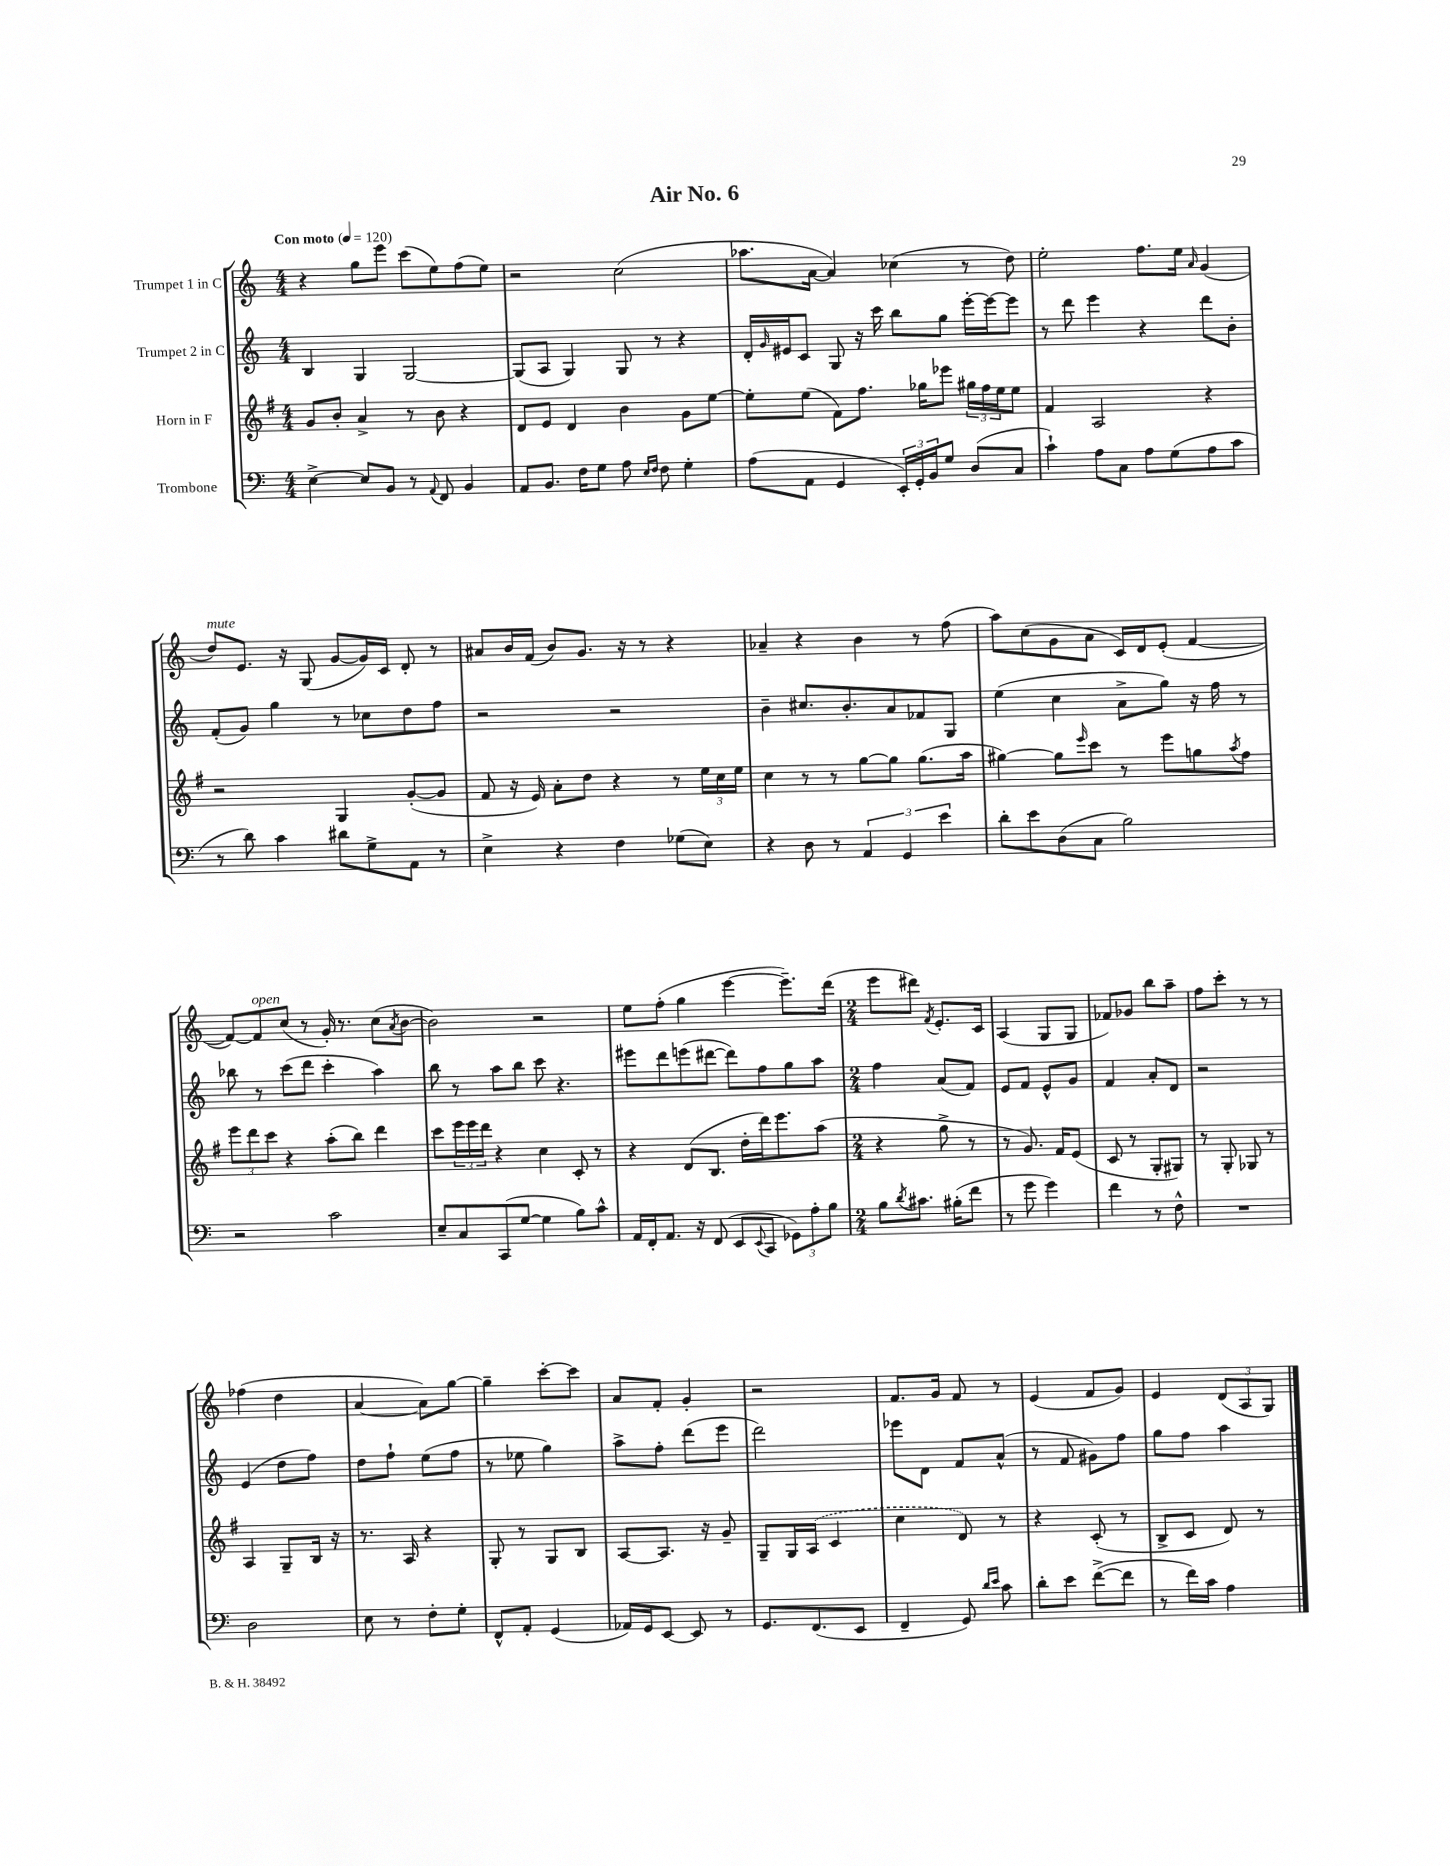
\header { title = "Air No. 6" }
<<
\new StaffGroup <<
\new Staff = "s0" \with { instrumentName = "Trumpet 1 in C" } {
    \clef treble \key c \major \numericTimeSignature \time 4/4 \tempo "Con moto" 4 = 120
    r4 g''8 e'''8 c'''8( e''8) f''8( e''8) |
    r2 c''2( |
    aes''8. a'16~ a'4) ces''4( r8 d''8) |
    e''2-. f''8. e''16 \grace { a'16 } g'4( |
    d''8^\markup { \italic "mute" }) e'8. r16 g8( g'8~ g'16) c'16 d'8-. r8 |
    ais'8 b'16 f'16( b'8) g'8. r16 r8 r4 |
    aes'4-- r4 b'4 r8 f''8( |
    a''8) c''8( g'8 a'8 c'16) d'16 e'8-.( f'4~ |
    f'8~) f'8^\markup { \italic "open" } c''8( r8 g'16-.) r8. c''8( \acciaccatura { a'8 } b'8~ |
    b'2) r2 |
    e''8 f''8-.( g''4 e'''4~ e'''8.--) d'''16( |
    \numericTimeSignature \time 2/4 e'''8 dis'''8) \acciaccatura { f'8 } e'8.-. c'16 |
    a4( g8 g8 |
    fes'8) ges'8 b''8 a''8-- |
    f''8 c'''8-. r8 r8 |
    fes''4( d''4 |
    a'4~ a'8) g''8~ |
    g''4-- c'''8~-. c'''8 |
    a'8 f'8-. g'4-. |
    r2 |
    f'8. g'16 f'8 r8 |
    e'4( f'8 g'8) |
    e'4 \tuplet 3/2 { d'8( a8 g8) } \bar "|." |
}
\new Staff = "s1" \with { instrumentName = "Trumpet 2 in C" } {
    \clef treble \key c \major \numericTimeSignature \time 4/4
    b4 g4 g2~ |
    g8( a8 g4) g8 r8 r4 |
    d'16-. \grace { g'16 } eis'16 c'8 g8 r16 c'''16 b''8 g''8 e'''16~-. e'''16~ e'''8 |
    r8 d'''8 e'''4 r4 d'''8 b'8-. |
    f'8-.( g'8) g''4 r8 ces''8 d''8 f''8 |
    r2 r2 |
    b'4-- cis''8. b'8.-. a'8 fes'8 g8 |
    e''4( c''4 a'8-> g''8) r16 f''16 r8 |
    bes''8 r8 c'''8( d'''8 c'''4-. a''4) |
    b''8 r8 a''8 b''8 c'''8 r4. |
    eis'''8 d'''8 e'''8( dis'''8~ dis'''8) f''8 g''8 a''8 |
    \numericTimeSignature \time 2/4 f''4 a'8( f'8) |
    e'8 f'8 e'8-^ g'8 |
    f'4 a'8-. d'8 |
    r2 |
    e'4( d''8 f''8) |
    d''8 f''8-! e''8( f''8 |
    r8 ees''8 g''4) |
    a''8-> f''8-. d'''8( e'''8 |
    d'''2) |
    ees'''8 d'8 f'8 a'8-^( |
    r8 f'8 gis'8) f''8 |
    g''8 f''8 a''4 \bar "|." |
}
\new Staff = "s2" \with { instrumentName = "Horn in F" } {
    \clef treble \key g \major \numericTimeSignature \time 4/4
    g'8 b'8-. a'4-> r8 b'8 r4 |
    d'8 e'8 d'4 b'4 g'8 e''8~ |
    e''8-. e''8( fis'8) fis''8. ges''16 ees'''8 \tuplet 3/2 { gis''16 fis''16 e''16 } e''8 |
    fis'4 a2 r4 |
    r2 g4 g'8~-.( g'8 |
    fis'8 r16 e'16) a'8-. d''8 r4 r8 \tuplet 3/2 { e''16 c''16 e''16 } |
    c''4 r8 r8 g''8~ g''8 g''8.( a''16 |
    gis''4~) gis''8 \grace { e'''16 } c'''8 r8 e'''8 g''8 \acciaccatura { a''8 } fis''8 |
    \tuplet 3/2 { e'''8 d'''8 c'''8 } r4 a''8-.( b''8) d'''4 |
    c'''8 \tuplet 3/2 { e'''16 e'''16 d'''16 } r4 c''4 c'8-. r8 |
    r4 d'8( b8. d''16-. d'''16) e'''8. a''8( |
    \numericTimeSignature \time 2/4 r4 g''8-> r8 |
    r8 g'8.) fis'16 e'8( |
    c'8 r8 g8-. gis8) |
    r8 g8-. ges8 r8 |
    a4 g8-- b16 r16 |
    r8. a16 r4 |
    g8-. r8 g8 b8 |
    a8~ a8. r16 g'8-- |
    g8-- g16 \once \slurDashed a16( c'4 |
    c''4 d'8) r8 |
    r4 c'8-.( r8 |
    b8-> c'8 d'8) r8 \bar "|." |
}
\new Staff = "s3" \with { instrumentName = "Trombone" } {
    \clef bass \key c \major \numericTimeSignature \time 4/4
    e4~-> e8 b,8 r8 \appoggiatura { a,8 } f,8 b,4 |
    a,8 b,8. f16 g8 a8 \grace { e16 f16 } f8 g4-. |
    a8( a,8 g,4 \tuplet 3/2 { e,16-.) g,16-. b,16 } g8 d8( c8 |
    c'4-!) a8 c8 a8 g8( a8 c'8 |
    r8 d'8) c'4 dis'8 g8-> a,8 r8 |
    e4-> r4 f4 ges8( e8) |
    r4 d8 r8 \tuplet 3/2 { a,4 g,4 e'4 } |
    d'8-. e'8 d8( c8 b2) |
    r2 c'2 |
    e8-- c8 c,8( g8~ g4 b8) c'8-^ |
    a,16 f,16-. a,8. r16 f,8( e,8 \appoggiatura { e,8 } c,8 \tuplet 3/2 { ges,8) a8-. b8 } |
    \numericTimeSignature \time 2/4 b8 \acciaccatura { d'8 } cis'8. bis16-.( f'8 |
    r8 g'8 g'4) |
    f'4 r8 f8-^ |
    R2 |
    d2 |
    e8 r8 f8-. g8-. |
    f,8-^ a,8-. g,4( |
    aes,16) g,16 e,8~ e,8 r8 |
    g,8. f,8.( e,8 |
    f,4-- g,8) \grace { d'16 e'16 } c'8 |
    d'8-. e'8 f'8~->( f'8 |
    r8 f'16) c'16 a4 \bar "|." |
}
>>
>>
\layout { \context { \Score \remove "Bar_number_engraver" } }
